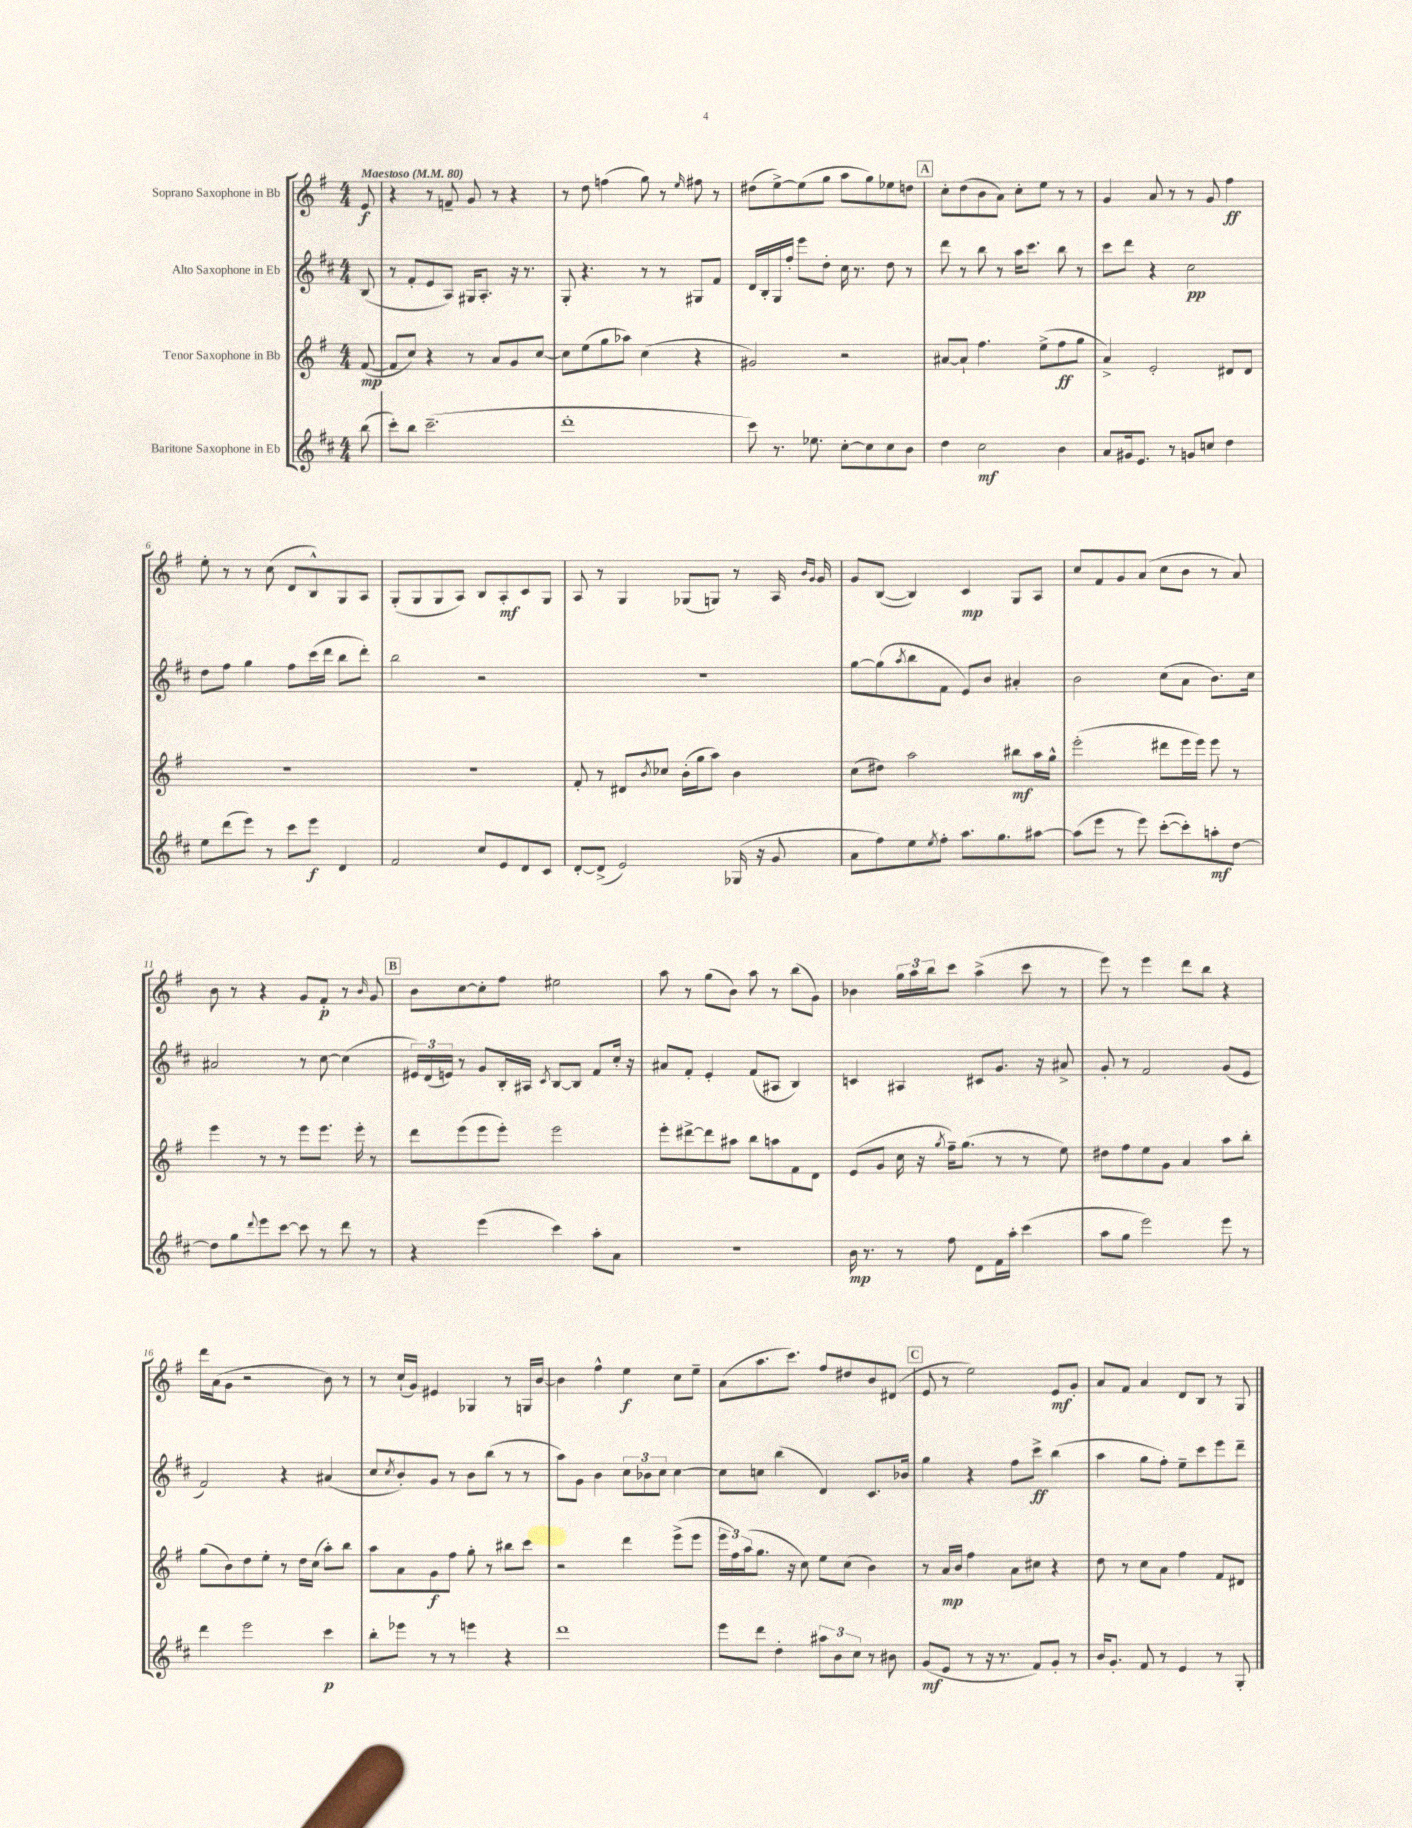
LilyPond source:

<<
\new StaffGroup <<
\new Staff = "s0" \with { instrumentName = "Soprano Saxophone in Bb" } {
    \clef treble \key g \major \numericTimeSignature \time 4/4 \partial 8 \tempo "Maestoso" 4 = 80
    e'8\f |
    r4 r8 f'8-- g'8 r8 r4 |
    r8 d''8 f''4( g''8) r8 \grace { e''16 } fis''8 r8 |
    dis''8( e''8~->) e''8( g''8 a''8 g''8) ees''8 d''8 |
    \mark \markup { \box "A" } c''8-. d''8( b'8 a'8) c''8-. e''8 r8 r8 |
    g'4 a'8 r8 r8 g'8 fis''4\ff |
    e''8-. r8 r8 c''8( d'8 b8-^) g8 a8 |
    g8-.( g8 g8 a8) b8 a8-.\mf c'8 g8 |
    a8 r8 g4 ges8( g8) r8 a16 \grace { b'16 g'16 } g'16 |
    g'8 b8~( b4) c'4\mp g8 a8 |
    c''8 fis'8 g'8 a'8( c''8 b'8 r8 a'8) |
    b'8 r8 r4 g'8 fis'8-.\p r8 \grace { b'16 } g'8 |
    \mark \markup { \box "B" } b'8 c''8~ c''8-. fis''8 eis''2 |
    a''8 r8 g''8( b'8) a''8 r8 b''8( g'8) |
    bes'4 \tuplet 3/2 { g''16 a''16 b''16 } c'''8 a''4->( c'''8 r8 |
    e'''8) r8 e'''4 d'''8 b''8 r4 |
    d'''16 a'16( g'8 r2 b'8) r8 |
    r8 c''16-!( g'16) eis'4 ges4 r8 g16 b'16~ |
    b'4 fis''4-^ e''4\f c''8 e''8-- |
    a'8( a''8. c'''8.) fis''8 dis''8 b'8 dis'8( |
    \mark \markup { \box "C" } e'8 r8 e''2) e'8\mf g'8-. |
    a'8 fis'8 a'4 d'8 b8 r8 g8 \bar "|." |
}
\new Staff = "s1" \with { instrumentName = "Alto Saxophone in Eb" } {
    \clef treble \key d \major \numericTimeSignature \time 4/4 \partial 8
    b8( |
    r8 fis'8-. e'8 a8) gis16 a8.-. r16 r8. |
    g8-. r4. r8 r8 gis8 fis'8 |
    d'16 b16-. g16 fis''16-. e'''8 d''8-. cis''16 r8. d''8 r8 |
    \mark \markup { \box "A" } d'''8 r8 b''8 r8 a''16 cis'''8. b''8 r8 |
    cis'''8 d'''8 r4 cis''2\pp |
    d''8 fis''8 g''4 fis''8 cis'''16( d'''16 b''8 d'''8-.) |
    b''2 r2 |
    R1 |
    g''8~ g''8( \acciaccatura { a''8 } b''8 fis'8 e'8) b'8 ais'4-. |
    b'2 cis''8( a'8 b'8.) cis''16 |
    ais'2 r8 cis''8~ cis''4( |
    \mark \markup { \box "B" } \tuplet 3/2 { eis'16) d'16( e'16) } r8 g'8 b16-. ais16 \acciaccatura { cis'8 } b8~ b8 fis'8 cis''16-. r16 |
    ais'8 fis'8-. e'4-. fis'8( ais8 b4) |
    c'4 ais4 cis'8 g'8. r16 ais'8-> |
    g'8-. r8 fis'2 g'8( e'8 |
    fis'2) r4 ais'4( |
    cis''8 \acciaccatura { cis''8 } b'8-.) g'8 r8 b'8 b''8( r8 r8 |
    a''8) g'8 b'4 \tuplet 3/2 { cis''8 bes'8 cis''8 } cis''4~ |
    cis''8 c''8 b''4( d'4) cis'8. bes'16 |
    \mark \markup { \box "C" } g''4 r4 fis''8 cis'''8->\ff b''4( |
    a''4 g''8 fis''8-.) e''8-- cis'''8 e'''8 d'''8-- \bar "|." |
}
\new Staff = "s2" \with { instrumentName = "Tenor Saxophone in Bb" } {
    \clef treble \key g \major \numericTimeSignature \time 4/4 \partial 8
    fis'8~\mp( |
    fis'8 c''8) r4 r8 a'8 g'8 c''8~ |
    c''8 e''8( g''8 aes''8) c''4( r4 |
    gis'2) r2 |
    \mark \markup { \box "A" } ais'8~ ais'8-! fis''4. e''8->( fis''8\ff g''8 |
    a'4->) e'2-. dis'8 dis'8 |
    R1 |
    R1 |
    fis'8-. r8 dis'8 \acciaccatura { b'8 } ces''8 b'16-.( g''16 a''8) b'4 |
    c''8( dis''8) a''2 bis''8\mf a''16 g''16-^ |
    e'''2-.( dis'''8 e'''16 e'''16) e'''8 r8 |
    e'''4 r8 r8 e'''8 e'''8. e'''16-. r8 |
    \mark \markup { \box "B" } d'''8 e'''8( e'''8 e'''8-.) e'''2 |
    e'''8-. dis'''8~-> dis'''8 ais''8 b''8 a''8 fis'8 d'8 |
    e'8( g'8 c''16 r16 \acciaccatura { g''8 } fis''16--) g''8.( r8 r8 e''8) |
    dis''8 fis''8 e''8 g'8 a'4 a''8 b''8-. |
    g''8( b'8) d''8 e''8-. r8 d''16 c''16( a''8-.) b''8 |
    a''8 a'8 g'8\f fis''8 g''8-. r8 bis''8 c'''8 |
    r2 d'''4 e'''8->( e'''8 |
    \tuplet 3/2 { e'''16 fis''16) a''16( } g''8. r16 c''8) e''8 c''8( b'4) |
    \mark \markup { \box "C" } r8 a'16\mp b'16 fis''4 a'8 cis''8 r4 |
    d''8 r8 c''8 a'8 fis''4 fis'8 dis'8 \bar "|." |
}
\new Staff = "s3" \with { instrumentName = "Baritone Saxophone in Eb" } {
    \clef treble \key d \major \numericTimeSignature \time 4/4 \partial 8
    b''8( |
    cis'''8-.) b''8 cis'''2.--( |
    d'''1-. |
    cis'''8) r8. ees''8. cis''8~-. cis''8 cis''8 b'8 |
    \mark \markup { \box "A" } d''4 cis''2\mf b'4 |
    a'8 gis'16 e'8. r8 g'8 c''8 d''4 |
    e''8 d'''8( e'''8) r8 cis'''8 e'''8\f d'4 |
    fis'2 cis''8 e'8 d'8 cis'8 |
    d'8~-. d'8->( e'2) ges16( r16 g'8 |
    a'8 fis''8) e''8 \acciaccatura { e''8 } fis''8-. a''8. g''8. ais''8~ |
    ais''8( e'''8 r8 e'''8) cis'''8~-.( cis'''8-.) a''8-.\mf d''8~ |
    d''8 g''8 \appoggiatura { d'''8 } e'''8 cis'''8~ cis'''8 r8 d'''8 r8 |
    \mark \markup { \box "B" } r4 e'''4( cis'''4) a''8-. a'8 |
    R1 |
    b'16\mp r8. r8 fis''8 d'8 fis'16 a''16-. cis'''4( |
    a''8 g''8 e'''2) e'''8 r8 |
    d'''4 e'''2 cis'''4\p |
    b''8-. ees'''8 r8 r8 e'''4 r4 |
    d'''1 |
    e'''8 d'''8 d''4-. \tuplet 3/2 { ais''8 b'8 cis''8 } r8 bis'8 |
    \mark \markup { \box "C" } g'8\mf( e'8 r8 r16 r8. fis'8) g'8-. r8 |
    b'16 g'8.-. fis'8 r8 e'4 r8 g8-. \bar "|." |
}
>>
>>
